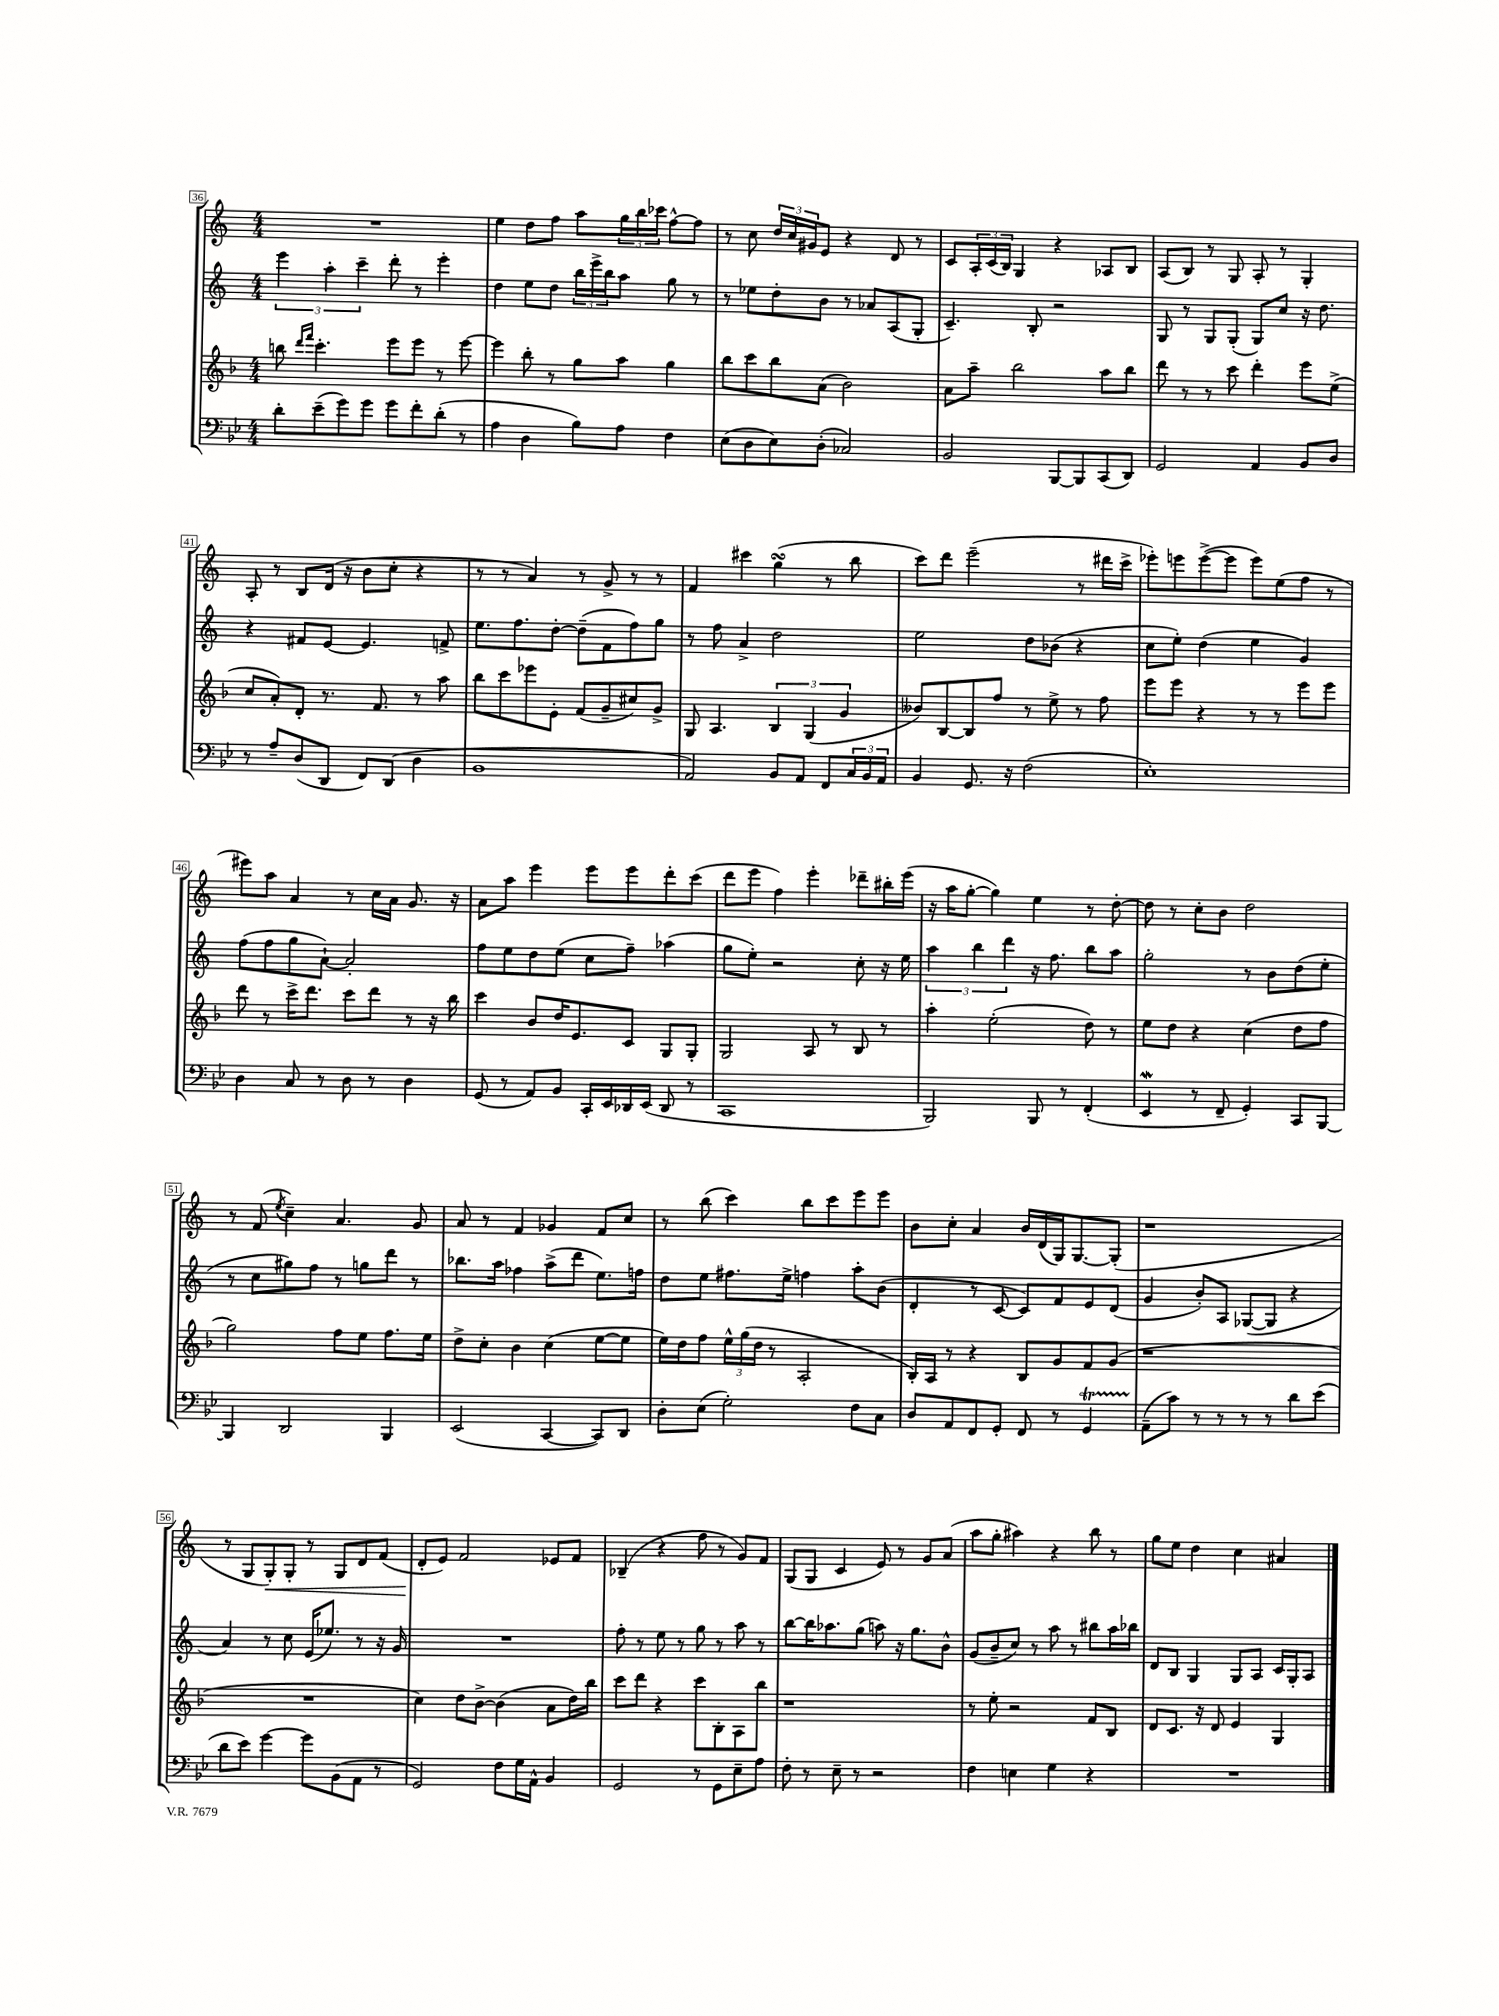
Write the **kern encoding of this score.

**kern	**kern	**kern	**kern
*staff4	*staff3	*staff2	*staff1
*clefF4	*clefG2	*clefG2	*clefG2
*k[b-e-]	*k[b-]	*k[]	*k[]
*M4/4	*M4/4	*M4/4	*M4/4
8d'\L	8bb\	6eee\	1r
.	16qqddd/LL	.	.
.	16qqfff/JJ	.	.
(8e-~\	4.ccc'\	.	.
.	.	6aa'\	.
8g\)	.	.	.
.	.	6ccc~\	.
8g\J	.	.	.
8g\L	8eee\L	8ddd'\	.
8f'\	8eee\J	8r	.
(8d'\J	8r	4eee'\	.
8r	[8eee\	.	.
=	=	=	=
4A\	4eee\]	4dd\	4ee\
4D\	8bb-'\	8ee\L	8dd\L
.	8r	8dd\J	8ff\J
8B-\L)	8gg\L	24bb\LL	8aa\L
.	.	24eee^\	.
.	.	24bb\J	.
8A\J	8aa\J	8aa\J	24gg\L
.	.	.	24bb\
.	.	.	24ccc-\JJ
4F\	4gg\	8gg\	[8ff^^\L
.	.	8r	8ff\]J
=	=	=	=
(8E-\L	8bb-\L	8r	8r
8D\	8ccc\	8ee-\L	8cc\
8E-\)	8bb-\	8dd'\	24dd/LL
.	.	.	24cc/
.	.	.	24g#/J
(8D'\J	(8a\J	8b\J	8e/J
2C-/)	2b-\)	8r	4r
.	.	8a-/L	.
.	.	(8A/	8d/
.	.	8G'/J	8r
=	=	=	=
2BB-/	8a\L	4.c~/)	8c/L
.	8aa~\J	.	24A'/L
.	.	.	(24c/
.	.	.	24B/JJ)
.	2bb-\	.	4G/
.	.	8B'/	.
[8BBB-/L	.	2r	4r
8BBB-/]	.	.	.
(8CC/	8aa\L	.	8A-/L
8DD/J)	8bb-\J	.	8B/J
=	=	=	=
2GG/	8ddd\	8G/	(8A/L
.	8r	8r	8B/J)
.	8r	8G/L	8r
.	8ccc\	(8G'/J	8G/
4AA/	4ddd'\	8G/L)	8A'/
.	.	8cc/J	8r
8BB-/L	8eee\L	16r	4G'/
.	.	8.dd\	.
8D/J	(8ee^\J	.	.
=	=	=	=
8r	8cc/L	4r	8A'/
8A~/L	8a'/)	.	8r
(8D/	8d'/J	8f#/L	8B/L
8DD/J	8.r	[8e/J	(16d/Jk
.	.	.	16r
8FF/L)	.	4.e/]	8b\L
.	8.f/	.	.
(8DD/J	.	.	8cc'\J
4D\	8r	.	4r
.	8aa\	8f^/	.
=	=	=	=
1BB-	8bb-\L	8.ee\L	8r
.	8ccc\	.	8r
.	.	8.ff\	.
.	8eee-\	.	4a/)
.	8e'\J	[8dd'\J	.
.	(8f/L	(8dd~\]L	8r
.	8g~/	8f\	8g^/
.	8cc#/)	8ff\)	8r
.	8g^/J	8gg\J	8r
=	=	=	=
2AA/)	8G/	8r	4f/
.	4.A/	8ff\	.
.	.	4a^/	4ccc#\
8BB-/L	6B-/	2dd\	(4gg\
8AA/J	.	.	.
.	(6G/	.	.
8FF/L	.	.	8r
.	6g/	.	.
24C/L	.	.	8bb\
24BB-/	.	.	.
24AA/JJ	.	.	.
=	=	=	=
4BB-/	8b--/L)	2ee\	8ccc\L)
.	[8B-/	.	8ddd\J
8.GG/	8B-/]	.	(2eee~\
.	8ff/J	.	.
16r	.	.	.
(2F\	8r	8dd\L	.
.	8ee^\	(8b-\J	.
.	8r	4r	8r
.	8ff\	.	16ddd#\LL
.	.	.	16ccc^\JJ
=	=	=	=
1E-')	8eee\L	8cc\L	8eee-'\L)
.	8eee\J	8ee'\J)	8eee\
.	4r	(4dd\	([8eee^\
.	.	.	8eee\]J
.	8r	4ee\	8eee\L)
.	8r	.	(8ee\
.	8eee\L	4g/)	8ff\J
.	8eee\J	.	8r
=	=	=	=
4D\	8ddd\	(8ff\L	8eee#\L)
.	8r	8ff\	8aa\J
8C/	16ccc^\LK	8gg\	4a/
.	8.ddd\J	.	.
8r	.	[8a`\J)	.
8D\	8ccc\L	2a'/]	8r
8r	8ddd\J	.	16cc\LL
.	.	.	16a\JJ
4D\	8r	.	8.g/
.	16r	.	.
.	16bb-\	.	16r
=	=	=	=
(8GG/	4ccc\	8ff\L	8a\L
8r	.	8ee\	8aa\J
8AA/L)	8b-/L	8dd\	4eee\
8BB-/J	16dd/K	(8ee\J	.
.	8.e/	.	.
16CC'/LL	.	8cc\L	8eee\L
16EE-/	.	.	.
16DD-/	8c/J	8ff~\J)	8eee\
(16EE-/JJ	.	.	.
8DD-/	8G/L	(4aa-\	8ddd'\
8r	8G'/J	.	(8ccc\J
=	=	=	=
1CC	2G/	8gg\L	8ddd\L
.	.	8ee'\J)	8eee\J
.	.	2r	4ff\)
.	8A/	.	4eee'\
.	8r	.	.
.	8B-/	8cc'\	8ddd-~\L
.	8r	16r	16bb#'\L
.	.	16ee\	(16eee\JJ
=	=	=	=
2BBB-/)	4aa'\	6aa\	16r
.	.	.	16aa\LK
.	.	.	[8gg'\J
.	.	6bb\	.
.	(2ee'\	.	4gg\])
.	.	6ddd\	.
8BBB-/	.	16r	4ee\
.	.	8.ff\	.
8r	.	.	.
(4FF'/	8dd\)	8bb\L	8r
.	8r	8aa\J	[8dd'\
=	=	=	=
4EE-/	8ee\L	2gg'\	8dd\]
.	8dd\J	.	8r
8r	4r	.	8cc'\L
8FF~/	.	.	8b\J
4GG'/)	(4cc\	8r	2dd\
.	.	8b\L	.
8CC/L	8dd\L	(8dd\	.
[8BBB-/J	8ff\J	8ee'\J	.
=	=	=	=
4BBB-/]	2gg\)	8r	8r
.	.	8cc\L	(8f/
.	.	.	8qee/
2DD/	.	8gg#\)	4cc~\)
.	.	8ff\J	.
.	8ff\L	8r	4.a/
.	8ee\J	8gg\L	.
4BBB-/	8.ff\L	8ddd\J	.
.	.	8r	8g/
.	16ee\Jk	.	.
=	=	=	=
(2EE-/	8dd^\L	8.bb-\L	8a/
.	8cc'\J	.	8r
.	.	16aa\Jk	.
.	4b-\	4ff-\	4f/
[4CC/	(4cc\	(8aa^\L	4g-/
.	.	8ddd\J	.
8CC/]L)	[8ee\L	8.ee\L)	8f/L
8DD/J	8ee\]J	.	8cc/J
.	.	16ff\Jk	.
=	=	=	=
8D'\L	16ee\LL)	8dd\L	8r
.	16dd\J	.	.
(8E-\J	8ff\J	8ee\J	(8bb\
2G'\)	24ee^^\LL	8.ff#\L	4ccc\)
.	(24gg\	.	.
.	24dd\JJ	.	.
.	8r	.	.
.	.	16ee^\Jk	.
.	2A'/	4ff\	8bb\L
.	.	.	8ccc\
8F\L	.	8aa'\L	8eee\
8C\J	.	(8b\J	8eee\J
=	=	=	=
8D/L	16B-'/LL)	4d'/	8b\L
.	16A/JJ	.	.
8AA/	8r	.	8cc'\J
8FF/	4r	8r	4a/
8GG'/J	.	[8c/	.
8FF/	8B-/L	8c/]L)	16b/LL
.	.	.	(16d/
8r	8g/	8f/	16G/J)
.	.	.	[8.G/
4GG/	8f/	8e/	.
.	(8g/J	(8d/J	(8G'/]J
=	=	=	=
(8AA~\L	1r	4g/	1r
8c\J)	.	.	.
8r	.	8b'/L)	.
8r	.	8A/J	.
8r	.	([8G-/L	.
8r	.	8G-/]J	.
8d\L	.	4r	.
(8e-\J	.	.	.
=	=	=	=
8d\L	1r	4a/)	8r
8e-\J)	.	.	8G/L
[4g\	.	8r	8G'/)
.	.	8cc\	8G'/J
8g\]L	.	(16e/LK	8r
.	.	8.ee-/J)	.
(8BB-\	.	.	8G/L
8AA\J	.	8r	8d/
8r	.	16r	(8f/J
.	.	16g/	.
=	=	=	=
2GG/)	4cc\)	1r	8d'/L
.	.	.	8e/J)
.	8dd\L	.	2f/
.	[8b-^\J	.	.
8F\L	(4b-\]	.	.
16G\L	.	.	.
16AA^^\JJ	.	.	.
4BB-/	8a\L	.	8e-/L
.	16dd\L)	.	8f/J
.	16bb-\JJ	.	.
=	=	=	=
2GG/	8ccc\L	8ff'\	(4B-~/
.	8ddd\J	8r	.
.	4r	8ee\	4r
.	.	8r	.
8r	8ccc\L	8gg\	8ff\
8GG\L	8B-'\	8r	8r
8E-~\	8A\	8aa\	8g/L)
8A\J	8bb-\J	8r	8f/J
=	=	=	=
8F'\	1r	[8bb\L	(8G/L
8r	.	16bb\]K	8G/J
.	.	8.aa-\	.
8E-~\	.	.	4c/
8r	.	(8gg\J	.
2r	.	8aa\)	8e/)
.	.	16r	8r
.	.	8.gg\L	.
.	.	.	8g/L
.	.	8b^^\J	(8a/J
=	=	=	=
4F\	8r	(8g/L	8aa\L
.	8ee'\	8b~/	8gg'\J
4E\	2r	8cc/J)	4aa#\)
.	.	8r	.
4G\	.	8aa\	4r
.	.	8r	.
4r	8f/L	8bb#\L	8bb\
.	8B-/J	16aa\L	8r
.	.	16bb-\JJ	.
=	=	=	=
1r	8d/L	8d/L	8gg\L
.	8.c/J	8B/J	8ee\J
.	.	4G/	4dd\
.	16r	.	.
.	8d/	.	.
.	4e/	8G/L	4cc\
.	.	8A/J	.
.	4G/	16c/LL	4a#/
.	.	16G'/J	.
.	.	8A/J	.
==	==	==	==
*-	*-	*-	*-
